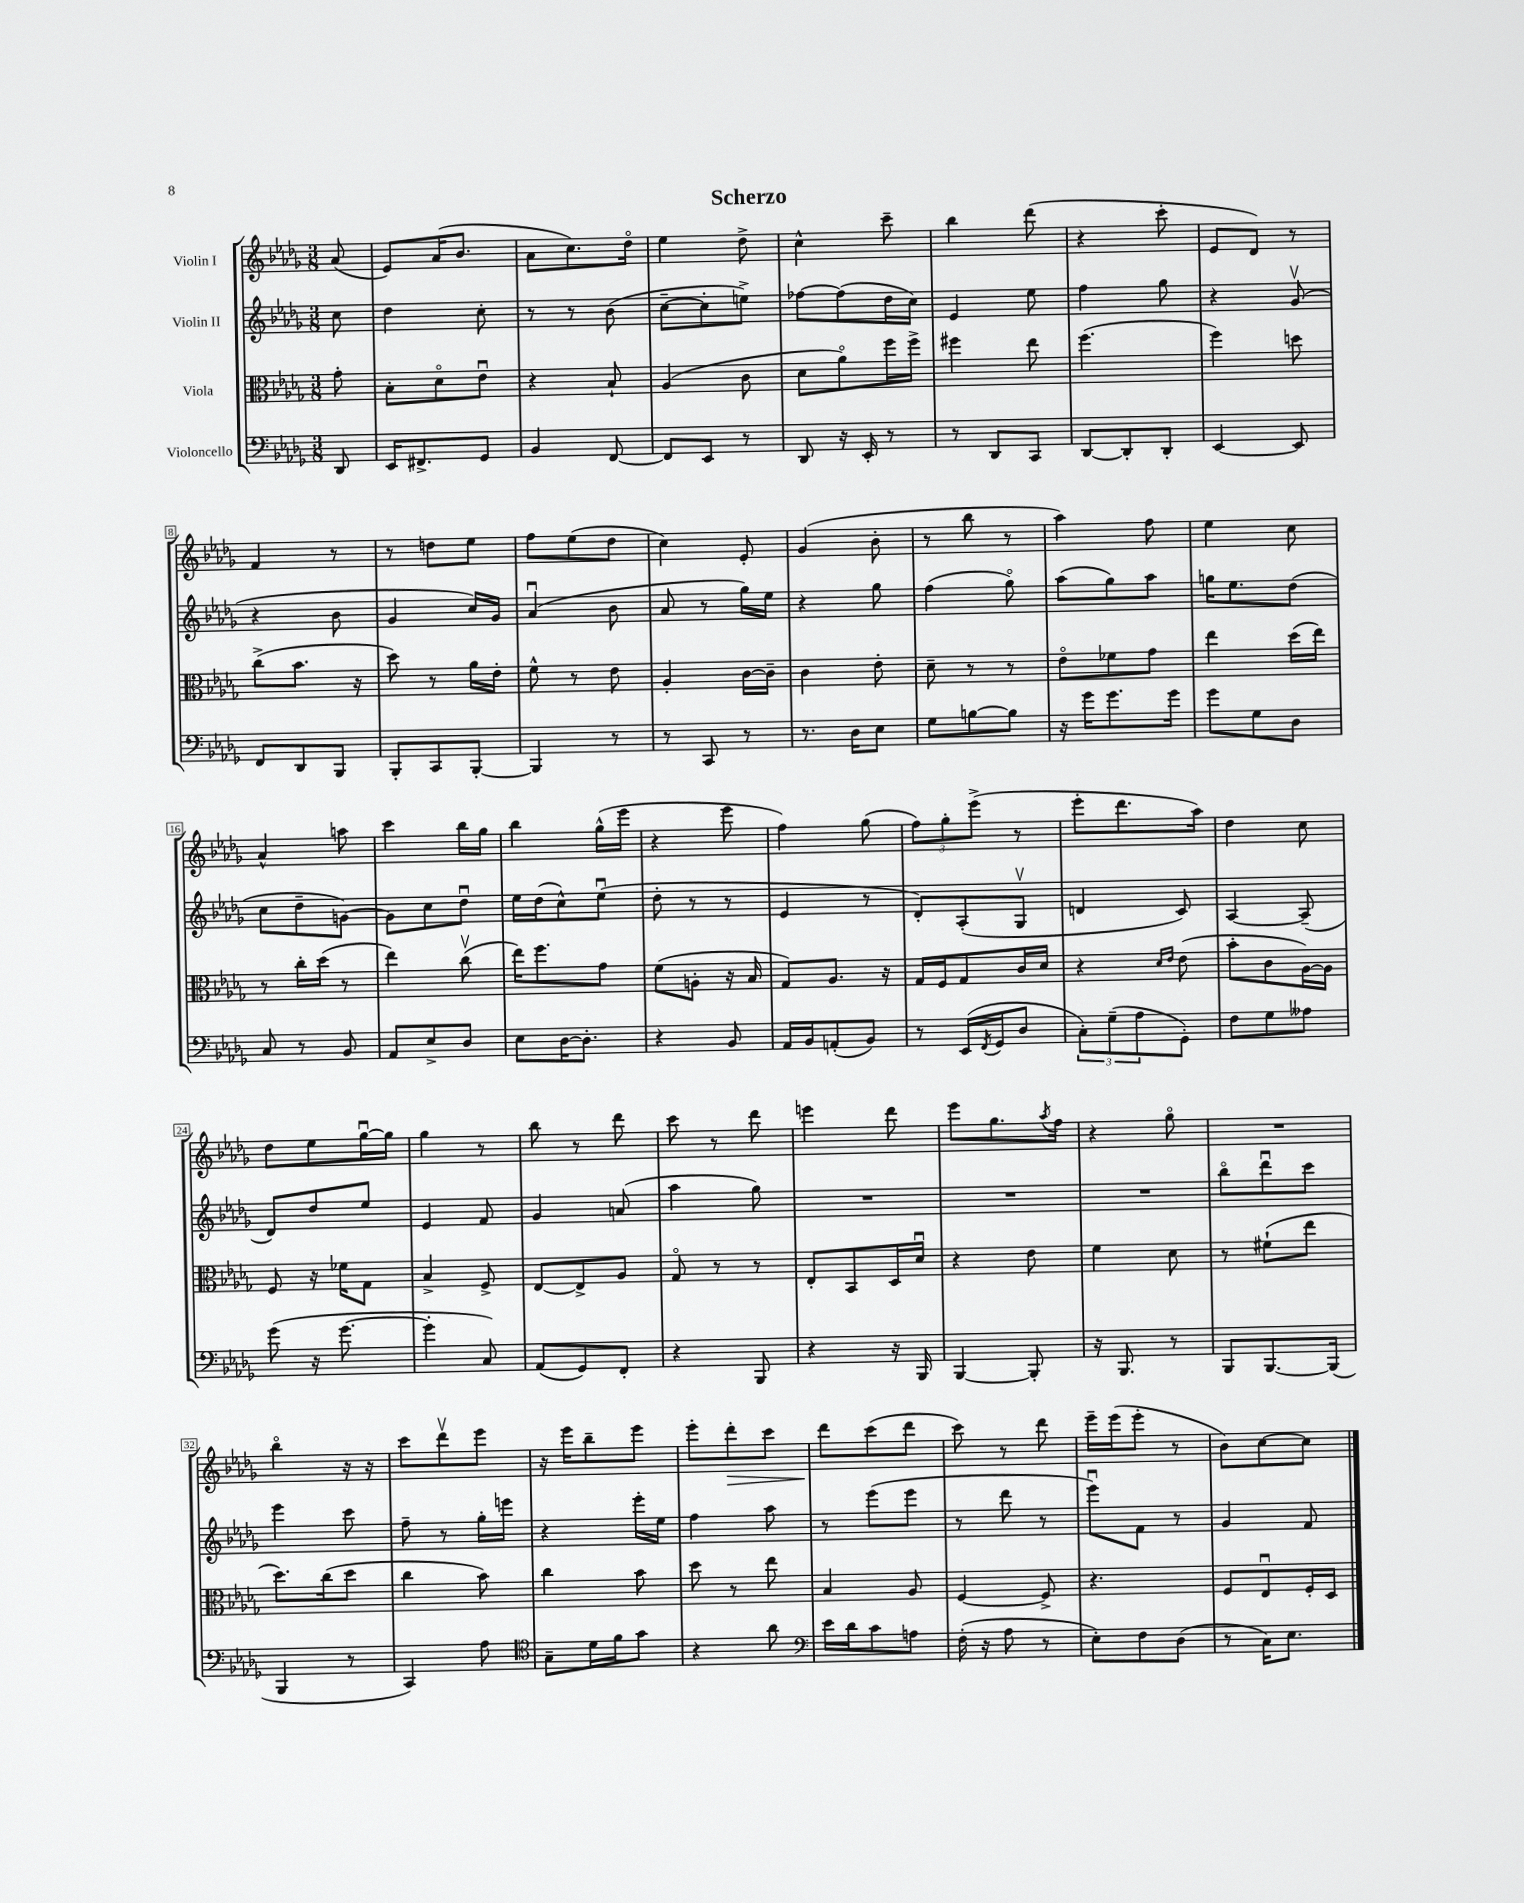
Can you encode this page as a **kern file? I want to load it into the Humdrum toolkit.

**kern	**kern	**kern	**kern	**dynam
*part4	*part3	*part2	*part1	*part1
*staff4	*staff3	*staff2	*staff1	*staff1
*I"Violoncello	*I"Viola	*I"Violin II	*I"Violin I	*
*clefF4	*clefC3	*clefG2	*clefG2	*
*k[b-e-a-d-g-]	*k[b-e-a-d-g-]	*k[b-e-a-d-g-]	*k[b-e-a-d-g-]	*
*M3/8	*M3/8	*M3/8	*M3/8	*
=	=	=	=	=
8DD-/	8g-'\	8cc\	(8a-/	.
=1	=1	=1	=1	=1
16EE-/KL	8B-'\L	4dd-\	8e-/L)	.
8.FF#X^/	.	.	.	.
.	8d-\	.	(16a-/K	.
.	.	.	8.b-/J	.
8GG-/J	8e-u\J	8cc'\	.	.
=2	=2	=2	=2	=2
4BB-/	4r	8r	8a-\L	.
.	.	8r	8.cc\)	.
[8FF/	8B-`/	(8b-\	.	.
.	.	.	16dd-\Jk	.
=3	=3	=3	=3	=3
8FF/L]	(4A-/	[8cc~\L	4ee-\	.
8EE-/J	.	8cc'\]	.	.
8r	8c\	8een^\J)	8dd-^\	.
=4	=4	=4	=4	=4
8DD-/	8d-\L	[8ff-X\L	4cc^^\	.
16r	8a-\)	(8ff-\]	.	.
16EE-'/	.	.	.	.
8r	16ff\L	16dd-\L	8ccc~\	.
.	16ff^\JJ	16cc\JJ)	.	.
=5	=5	=5	=5	=5
8r	4ff#X\	4e-/	4bb-\	.
8DD-/L	.	.	.	.
8CC/J	8ee-\	8ee-\	(8ddd-\	.
=6	=6	=6	=6	=6
[8DD-/L	(4.ff\	4ff\	4r	.
8DD-'/]	.	.	.	.
8DD-'/J	.	8gg-\	8ccc'\	.
=7	=7	=7	=7	=7
[4EE-/	4ff\)	4r	8e-/L	.
.	.	.	8d-/J)	.
8EE-/]	8ddn\	(8g-v/	8r	.
!!LO:LB:g=z
=8	=8	=8	=8	=8
8FF/L	(8cc^\L	4r	4f/	.
8DD-/	8.b-\J	.	.	.
8BBB-/J	.	8b-\	8r	.
.	16r	.	.	.
=9	=9	=9	=9	=9
8BBB-'/L	8dd-\)	4g-/	8r	.
8CC/	8r	.	8ddn\L	.
[8BBB-'/J	16a-\LL	16cc/LL)	8ee-\J	.
.	16e-'\JJ	16g-/JJ	.	.
=10	=10	=10	=10	=10
4BBB-/]	8f^^\	(4a-u/	8ff\L	.
.	8r	.	(8ee-\	.
8r	8e-\	8b-\	8dd-\J	.
=11	=11	=11	=11	=11
8r	4A-'/	8a-/	4cc\)	.
8CC/	.	8r	.	.
8r	[16c\LL	16gg-\LL)	8e-'/	.
.	16c~\JJ]	16ee-\JJ	.	.
=12	=12	=12	=12	=12
8.r	4c\	4r	(4g-/	.
16D-\KL	.	.	.	.
8E-\J	8e-'\	8gg-\	8b-'\	.
=13	=13	=13	=13	=13
8G-\L	8d-~\	(4ff\	8r	.
[8Bn\	8r	.	8bb-\	.
8B\J]	8r	8gg-\)	8r	.
=14	=14	=14	=14	=14
16r	8e-\L	(8aa-\L	4aa-\)	.
16g-\KL	.	.	.	.
8.g-\	8f-X\	8gg-\)	.	.
.	8g-\J	8aa-\J	8ff\	.
16g-\Jk	.	.	.	.
=15	=15	=15	=15	=15
8g-\L	4ee-\	16ggn\KL	4ee-\	.
.	.	8.ee-\	.	.
8G-\	.	.	.	.
8D-\J	(16dd-\LL	(8dd-\J	8cc\	.
.	16ee-\JJ)	.	.	.
!!LO:LB:g=z
=16	=16	=16	=16	=16
8C/	8r	8cc\L	4a-^^/	.
8r	16cc'\LL	8dd-~\	.	.
.	(16dd-\JJ	.	.	.
8BB-/	8r	[8gn\J)	8aan\	.
=17	=17	=17	=17	=17
8AA-/L	4ee-\)	8g\L]	4ccc\	.
8E-^/	.	8cc\	.	.
8D-/J	(8ccv\	8dd-u\J	16bb-\LL	.
.	.	.	16gg-\JJ	.
=18	=18	=18	=18	=18
8E-\L	16ee-\KL)	16ee-\LL	4bb-\	.
.	8.ff\	(16dd-\J	.	.
[16D-\K	.	8cc^^\)	.	.
8.D-'\J]	.	.	.	.
.	8g-\J	(8ee-u\J	(16gg-^^\LL	.
.	.	.	16eee-\JJ	.
=19	=19	=19	=19	=19
4r	(8f\L	8dd-'\	4r	.
.	8An'\J	8r	.	.
8BB-/	16r	8r	8eee-\	.
.	16B-/	.	.	.
=20	=20	=20	=20	=20
16AA-/LL	8G-/L)	4e-/	4ff\)	.
16BB-/J	.	.	.	.
(8AAn'/	8.A-/J	.	.	.
8BB-/J)	.	8r	(8gg-\	.
.	16r	.	.	.
=21	=21	=21	=21	=21
8r	16G-/LL	8d-'/L)	12ff\L)	.
.	16F/J	.	.	.
.	.	.	12gg-'\	.
(16EE-/LL	8G-/	(8A-'/	.	.
.	.	.	(12eee-^\J	.
8qFF/	.	.	.	.
16GG-/J	.	.	.	.
8D-/J	16c/L	8G-v/J	8r	.
.	16d-/JJ	.	.	.
=22	=22	=22	=22	=22
12C'\L)	4r	4dn/	8eee-'\L	.
(12G-~\	.	.	.	.
.	.	.	8.ddd-\	.
12A-\	.	.	.	.
.	16qqd-/LL	.	.	.
.	16qqe-/JJ	.	.	.
8GG-'\J)	(8e-\	8c/)	.	.
.	.	.	16aa-\Jk)	.
=23	=23	=23	=23	=23
8F\L	8b-'\L	[4A-/	4dd-\	.
8G-\	8c\	.	.	.
8A--X\J	[16A-\L)	(8A-~/]	8cc\	.
.	16A-\JJ]	.	.	.
!!LO:LB:g=z
=24	=24	=24	=24	=24
(8g-\	8F/	8d-/L)	8dd-\L	.
16r	16r	8dd-/	8ee-\	.
[8.g-\	16f-X\KL	.	.	.
.	8G-\J	8ee-/J	[16gg-u\L	.
.	.	.	16gg-\JJ]	.
=25	=25	=25	=25	=25
4g-'\]	4B-^/	4e-/	4gg-\	.
8C/)	8F^/	8f/	8r	.
=26	=26	=26	=26	=26
(8AA-/L	[8E-/L	4g-/	8bb-\	.
8GG-/)	8E-^/]	.	8r	.
8FF'/J	8A-/J	(8an/	8ddd-\	.
=27	=27	=27	=27	=27
4r	8G-/	4aa-\	8ccc\	.
.	8r	.	8r	.
8BBB-/	8r	8gg-\)	8ddd-\	.
=28	=28	=28	=28	=28
4r	8E-'/L	4.r	4eeen\	.
.	8BB-/	.	.	.
16r	16D-/L	.	8ddd-\	.
16BBB-/	16d-u/JJ	.	.	.
=29	=29	=29	=29	=29
[4BBB-/	4r	4.r	8eee-\L	.
.	.	.	8.gg-\	.
8BBB-'/]	8e-\	.	.	.
.	.	.	8qaa-/	.
.	.	.	16ff\Jk	.
=30	=30	=30	=30	=30
16r	4f\	4.r	4r	.
8.BBB-/	.	.	.	.
8r	8d-\	.	8gg-\	.
=31	=31	=31	=31	=31
8BBB-/L	8r	8bb-\L	4.r	.
[8.BBB-/	(8f#X`\L	8ddd-u\	.	.
.	8ee-\J	8ccc\J	.	.
(16BBB-/Jk]	.	.	.	.
!!LO:LB:g=z
=32	=32	=32	=32	=32
4BBB-/	8.dd-\L)	4eee-\	4bb-\	.
.	(16cc\k	.	.	.
8r	8dd-\J	8ccc\	16r	.
.	.	.	16r	.
=33	=33	=33	=33	=33
4CC/)	4cc\	8ff~\	8ccc\L	.
.	.	8r	8ddd-v\	.
8A-\	8b-\)	16gg-'\LL	8eee-\J	.
.	.	16eeen\JJ	.	.
=34	=34	=34	=34	=34
*clefC4	*	*	*	*
8G-~\L	4cc\	4r	16r	.
.	.	.	16eee-\KL	.
16d-\L	.	.	8bb-~\	.
16f\J	.	.	.	.
8g-\J	8b-\	16eee-'\LL	8eee-\J	.
.	.	16ee-\JJ	.	.
=35	=35	=35	=35	=35
4r	8dd-\	4ff\	8eee-'\L	.
!	!	!	!	!LO:HP:b
.	8r	.	8ddd-'\	>
8a-\	8ee-\	8aa-\	8ccc\J	.
=36	=36	=36	=36	=36
*clefF4	*	*	*	*
16e-\LL	4B-/	8r	8ddd-\L	.
16d-\J	.	.	.	.
8c\	.	(8eee-\L	(8ccc\	]
8An\J	8A-/	8eee-\J	8ddd-\J	.
=37	=37	=37	=37	=37
(16F'\	[4F/	8r	8ccc\)	.
16r	.	.	.	.
8A-\	.	8ddd-\	8r	.
8r	8F^/]	8r	8ddd-\	.
=38	=38	=38	=38	=38
8E-'\L)	4.r	8eee-u\L)	16eee-~\LL	.
.	.	.	(16eee-\J	.
8F\	.	8f\J	8eee-'\J	.
(8D-\J	.	8r	8r	.
=39	=39	=39	=39	=39
8r	8F/L	4g-/	8b-\L)	.
16C\KL)	8E-u/	.	[8cc\	.
8.E-\J	.	.	.	.
.	16F'/L	8f/	8cc\J]	.
.	16D-/JJ	.	.	.
==	==	==	==	==
*-	*-	*-	*-	*-
